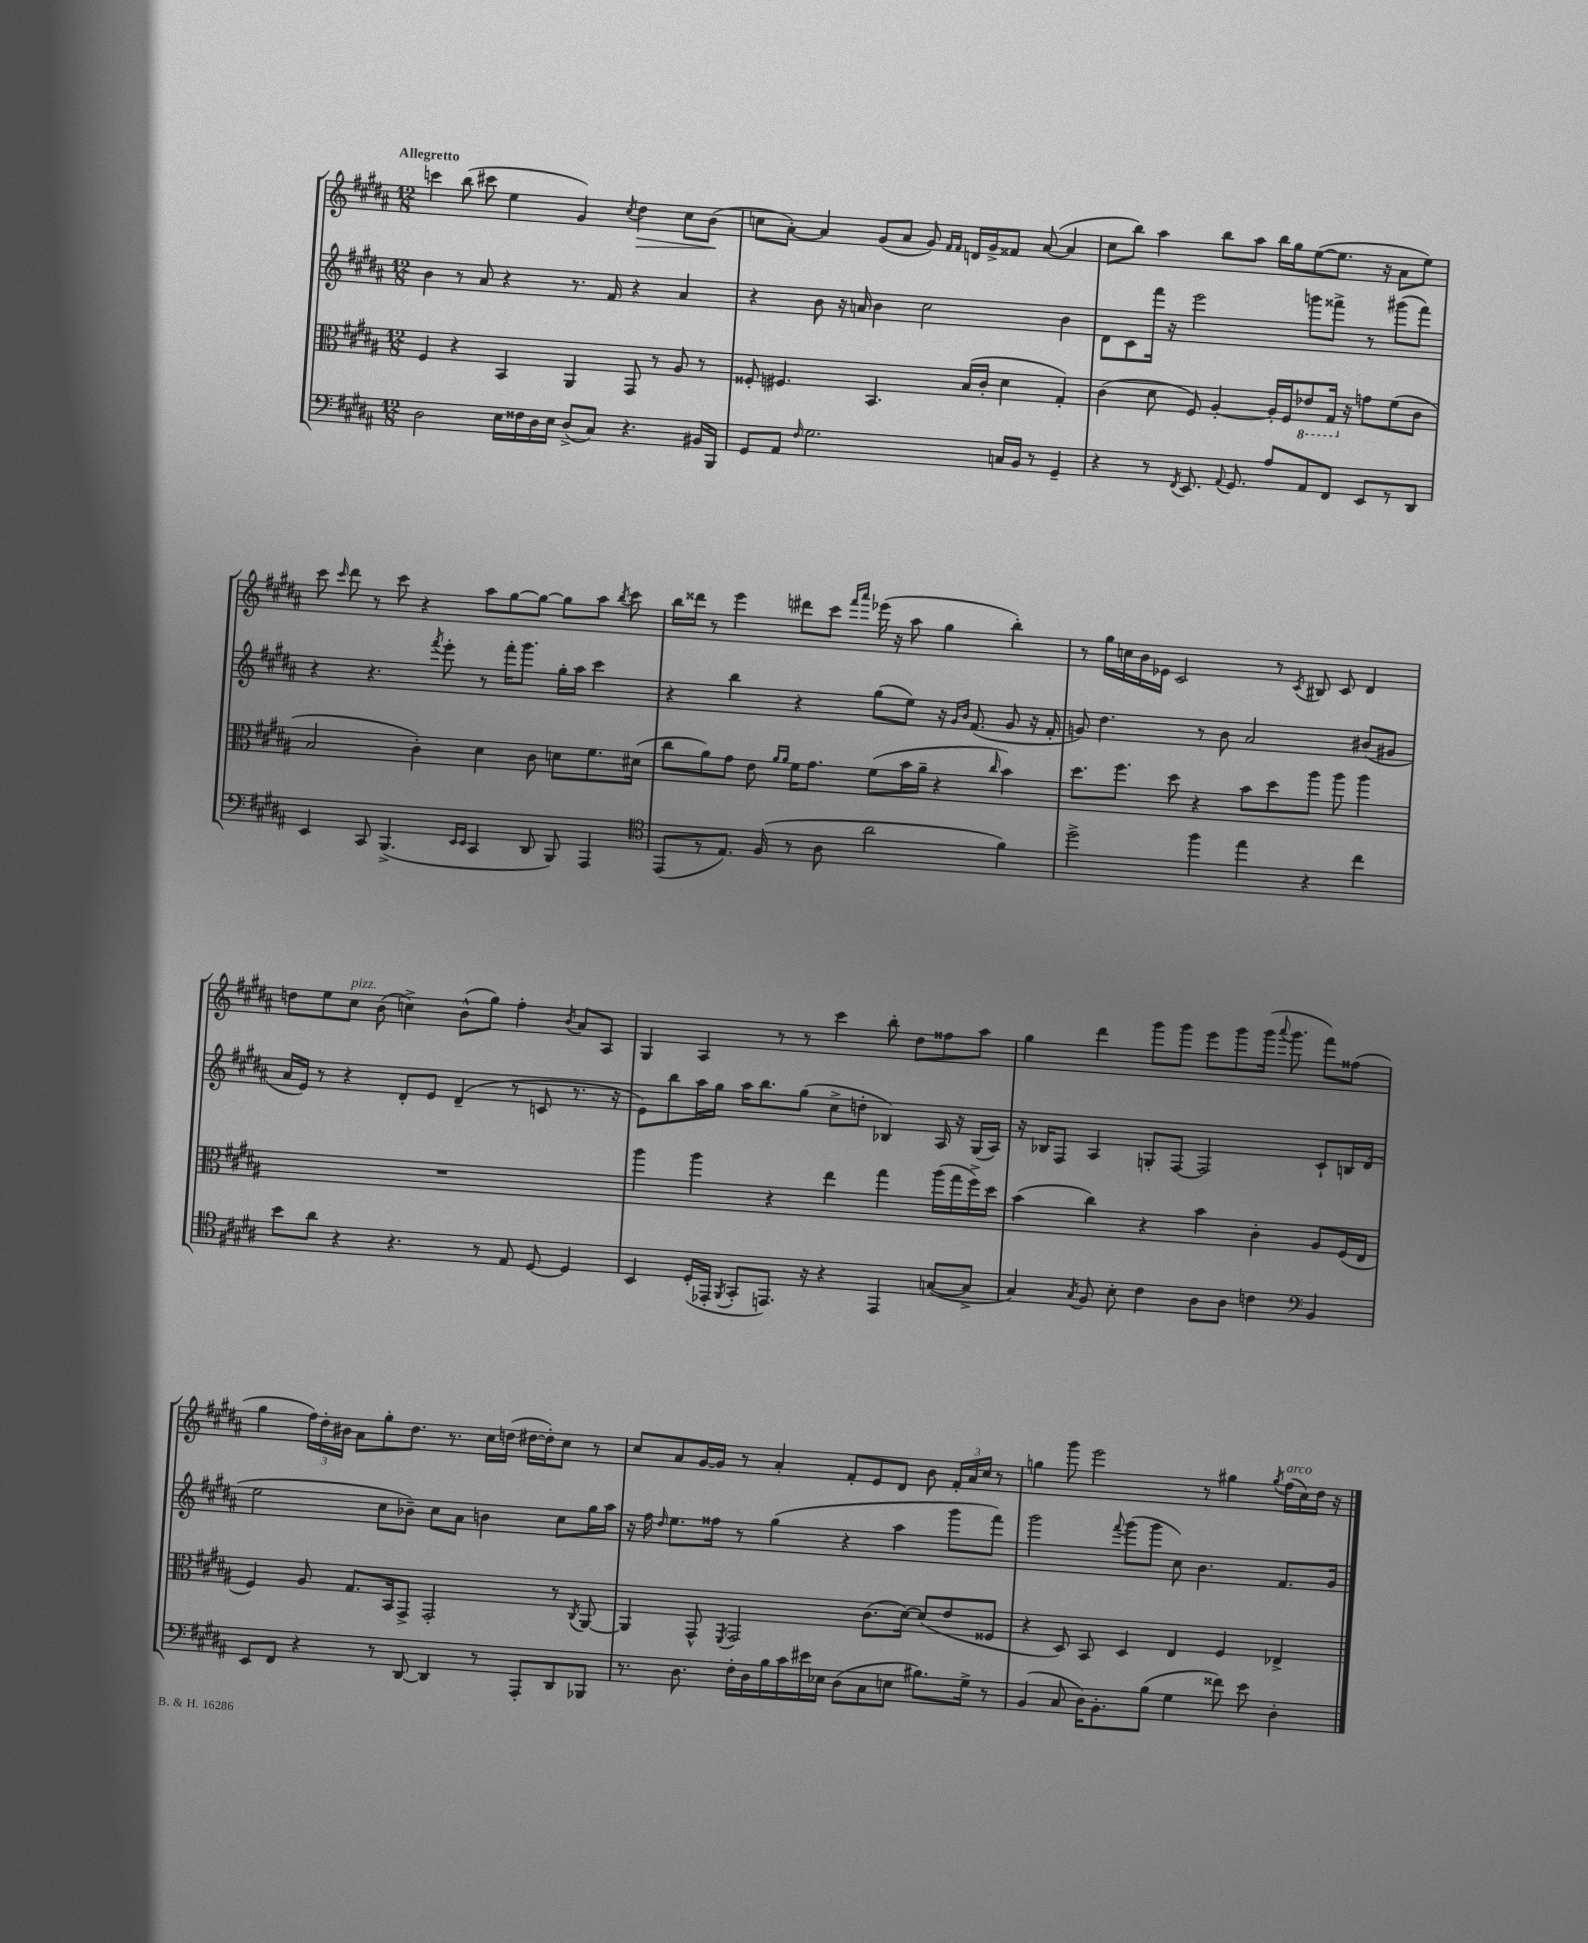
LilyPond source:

<<
\new StaffGroup <<
\new Staff = "s0" {
    \clef treble \key b \major \numericTimeSignature \time 12/8 \tempo "Allegretto"
    \autoBeamOff c'''4 b''8( cis'''8 e''4 gis'4) \acciaccatura { cis''8 } dis''4\> cis''8[ b'8]\!( |
    c''8[ ais'8]~-.) ais'4 gis'8[( ais'8] gis'8) \grace { fis'16[ fis'16] } d'16[ gis'16-> fisis'8] ais'8~( ais'4 |
    cis''8[ b''8]) ais''4 b''8[ ais''8] b''16[ gis''16 e''8~( e''8.] r16 ais'8[ e''8]) |
    cis'''8 \grace { cis'''16 } dis'''8 r8 cis'''8 r4 ais''8[ gis''8~ gis''8]~ gis''8[ ais''8] \acciaccatura { b''8 } cis'''8 |
    b''16[ disis'''16] r8 e'''4 dis'''8[ cis'''8] \grace { fis'''16[ ais'''16] } ees'''16( r16 ais''8 gis''4 b''4-.) |
    r8 gis''16[ c''16 b'16 ees'16] cis'2 r8 \acciaccatura { cis'8 } bis8 cis'8 dis'4 |
    d''8[ e''8 cis''8]^\markup { \italic "pizz." } b'8( c''4->) b'8[-^( gis''8]) fis''4-. \acciaccatura { b'8 } ais'8[ ais8] |
    gis4 ais4 r8 r8 cis'''4 b''8-. dis''8[ fisis''8 ais''8] |
    gis''4 dis'''4 gis'''8[ gis'''8] e'''8[ gis'''8 gis'''16]( \appoggiatura { ais'''8 } gis'''8. fis'''8[) fisis''8]( |
    gis''4 \tuplet 3/2 { fis''16[) dis''16-. bis'16] } ais'8[ gis''8-. dis''8.] r8. cis''16[ d''16]( dis''16[~ dis''16-.) cis''8] r8 |
    cis''8[ ais'8 gis'16~ gis'16] r8 ais'4-. fis'8[-. e'8 dis'8] b'8 \tuplet 3/2 { fis'16[-. ais'16 cis''16] } r8 |
    g''4 gis'''8 e'''2 r8 gis''4 \acciaccatura { gis''8 } fis''16[^\markup { \italic "arco" }( cis''16) dis''16] r16 \bar "|." |
}
\new Staff = "s1" {
    \clef treble \key b \major \numericTimeSignature \time 12/8
    \autoBeamOff b'4 r8 ais'8 r4 r8. fis'16 r4 ais'4 |
    r4 b'8 r16 a'16 b'4 cis''2 b'4 |
    dis'8[ cis'8 fis'''16] r16 e'''2 g'''8[ fisis'''8]-> r8 gis'''8[( fisis'''8]) |
    r4 r4. \acciaccatura { fis'''8 } e'''8-. r8 fis'''16[-. gis'''8.] gis''16[-. ais''16] cis'''4 |
    r4 b''4 r4 gis''8[( e''8]) r16 \grace { gis'16[ b'16] } fis'8.( gis'8 r16 fis'16-. |
    g'8) dis''4. r8 b'8 ais'2 bis'8[( gis'8] |
    ais'16[ e'16]) r8 r4 dis'8[-. e'8] dis'4--( r8 c'8 r8. r16 |
    e'8[) b''8 ais''16 gis''16] ais''16[ b''8. gis''8]( cis''8[-> d''8]-. bes4) ais16 r16 gis16[( ais16]) |
    r16 bes16[ fis8] ais4 g8[-. fis8]~ fis2 cis'8[-! b16 dis'16]( |
    e''2 cis''8[ bes'8]--) cis''8[ ais'8] b'4 cis''8[ gis''16 ais''16] |
    r16 fis''16 \grace { dis''16 } e''8.[ fisis''16] r8 gis''4( r4 ais''4 gis'''8[ fis'''8]) |
    gis'''2 \appoggiatura { fis'''8 } gis'''8[( gis'''8] cis''8) b'4. fis'8.[ gis'16] \bar "|." |
}
\new Staff = "s2" {
    \clef alto \key b \major \numericTimeSignature \time 12/8
    \autoBeamOff fis4 r4 b,4 ais,4 gis,8 r8 ais8 r8 |
    fisis8-. fis4. b,4. b16[( cis'16]-. dis'4 gis4-.) |
    cis'4( dis'8 fis8) ais4~-. ais16[-. fis16 \ottava #-1 ees8 gis,16] \ottava #0 r16 g'8[ fis'8( cis'8] |
    b2 cis'4-.) dis'4 cis'8 d'8[ fis'8. dis'16]( |
    cis''8[ ais'8) gis'8] e'8 \grace { ais'16[ ais'16] } fis'16[ gis'8.] fis'8[( b'16 ais'16]-- r4 \grace { cis''16 } b'4) |
    dis''8.[ fis''8.] dis''8 r4 b'8[ dis''8 ais''8] ais''8 ais''4 |
    R1. |
    ais''4 ais''4 r4 e''4 gis''4 ais''16[( gis''16 fis''16->) dis''16] |
    b'4( cis''4) r4 b'4 cis'4-. ais8[ fis16( e16] |
    fis4) ais8 gis8.[ b,16 gis,8]-> gis,2-. r8 \acciaccatura { cis8 } ais,8~ |
    ais,4 gis,8-^ \acciaccatura { fis,8 } gis,2 cis'8.[( dis'16]~) dis'8[( e'8 fisis8] |
    r4 dis8) b,8 dis4 e4 fis4 ees4-> \bar "|." |
}
\new Staff = "s3" {
    \clef bass \key b \major \numericTimeSignature \time 12/8
    \autoBeamOff dis2 e16[ fisis16 dis16 e16] dis8[->( cis8]) r4. bis,16[ b,,16] |
    gis,8[ ais,8] \grace { fis16 } gis2. c16[ b,16] r8 gis,4-- |
    r4 r8 \acciaccatura { fis,8 } e,8. \appoggiatura { ais,8 } gis,8. ais8[ ais,8 fis,8] e,8[ r8 dis,8] |
    e,4 cis,8 b,,4.->( \grace { e,16[ e,16] } cis,4 dis,8 b,,8) ais,,4 |
    \clef tenor e,8[( r8 e8.]) fis16( r8 ais8 ais'2 fis'4) |
    dis''2-> fis''4 e''4 r4 cis''4 |
    b'8[ ais'8] r4 r4. r8 e8 dis8~ dis4 |
    b,4 dis16[-.( ees,16]-. \acciaccatura { fis,8 } gis,8[-. e,8.]) r16 r4 e,4 g8[~( g8]-> |
    gis4) \acciaccatura { gis8 } fis8 b8-. cis'4 ais8[ ais8] c'4 \clef bass b,4 |
    e,8[ fis,8] r4 r8 dis,8~ dis,4 r8 ais,,8[-. dis,8 bes,,8] |
    r8. dis8. fis16[-. dis16 b16 cis'16 eis'16 ees16] dis8[( cis8 e8] bis8.[) gis16]-> r8 |
    b,4( cis8 dis16[) b,8.-. b8]( gis4 fisis'8) e'8 dis4-. \bar "|." |
}
>>
>>
\layout { \context { \Score \remove "Bar_number_engraver" } }
